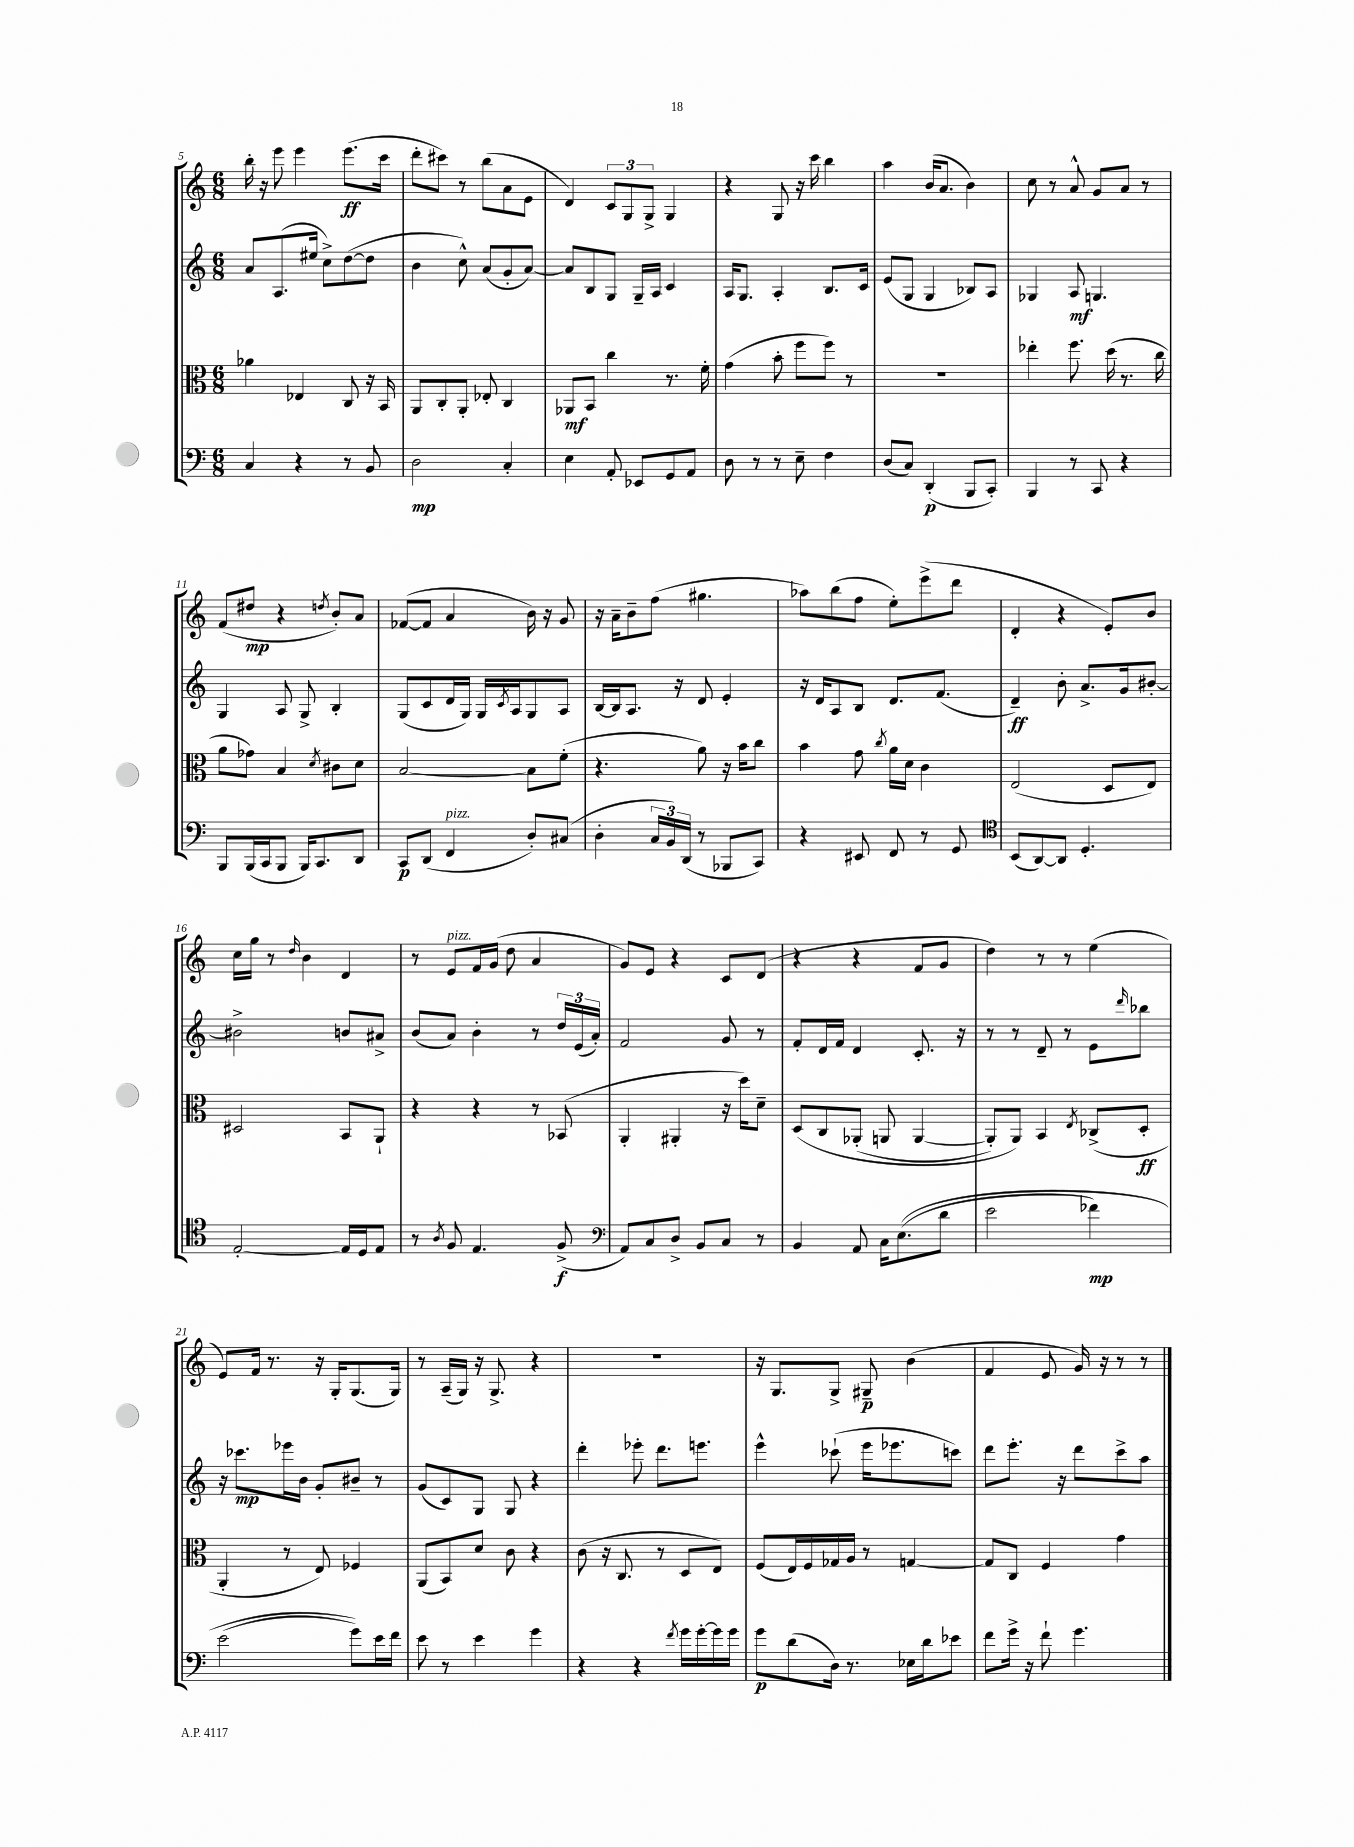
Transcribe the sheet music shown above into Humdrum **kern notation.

**kern	**kern	**kern	**kern
*staff4	*staff3	*staff2	*staff1
*clefF4	*clefC3	*clefG2	*clefG2
*k[]	*k[]	*k[]	*k[]
*M6/8	*M6/8	*M6/8	*M6/8
4C	4a-	8a	16bb'
.	.	.	16r
.	.	(8.A	8eee
4r	4E-	.	4eee
.	.	16ee#	.
.	.	8cc^)	.
8r	8C	([8dd	(8.eee
8BB	16r	8dd]	.
.	16BB	.	16ccc
=	=	=	=
2D	8AA	4b	8ddd'
.	8C'	.	8ccc#)
.	8AA'	8cc^^)	8r
.	8E-'	(8a	(8bb
4C'	4C	8g'	8a
.	.	[8a)	8e
=	=	=	=
4E	8AA-	8a]	4d)
.	8BB	8B	.
8AA'	4cc	8G	12c
.	.	.	12G
8EE-	.	16G~	.
.	.	.	12G^
.	.	16A	.
8GG	8.r	4c	4G
8AA	.	.	.
.	16f'	.	.
=	=	=	=
8D	(4g	16A	4r
.	.	8.G	.
8r	.	.	.
8r	8b'	4A'	8G
8E~	8ff	.	16r
.	.	.	16ccc
4F	8ff)	8.B	4bb
.	8r	.	.
.	.	16c	.
=	=	=	=
(8D	2.r	(8e	4aa
8C)	.	8G	.
(4DD'	.	4G	(16b
.	.	.	8.a
8BBB	.	8B-)	4b)
8CC')	.	8A	.
=	=	=	=
4BBB	4ee-'	4G-	8cc
.	.	.	8r
8r	8.ff	8A	8a^^
8CC	.	4.G	8g
.	(16dd	.	.
4r	8.r	.	8a
.	.	.	8r
.	16cc	.	.
=	=	=	=
8BBB	8a	4G	(8f
(16BBB	8g-)	.	8dd#
16CC	.	.	.
8BBB	4B	8A	4r
16BBB)	.	8G^	.
8.CC	.	.	.
.	8qd	.	8qdd
.	8c#	4B'	8b')
8DD	8d	.	8a
=	=	=	=
8CC	[2B	(8G	([8f-
(8DD	.	8c	8f-]
4FF	.	16d	4a
.	.	16G)	.
.	.	16G	.
.	.	8qc	.
.	.	16A	.
8D')	8B]	8G	16b)
.	.	.	16r
(8C#	(8f'	8A	8g
=	=	=	=
4D'	4.r	[16B	16r
.	.	16B]	16a~
.	.	8.A	8b~
24C	.	.	(8ff
24BB)	.	.	.
.	.	16r	.
(24DD	.	.	.
8r	8a)	8d	4.gg#
8BBB-	16r	4e'	.
.	16b	.	.
8CC)	8cc	.	.
=	=	=	=
4r	4b	16r	8aa-)
.	.	16d	.
.	.	8A	(8bb
8EE#	8g	8B	8ff
.	8qcc	.	.
8FF	16a	8.d	8ee')
.	16d	.	.
8r	4c	.	(8eee^
.	.	(8.f	.
8GG	.	.	8ddd
=	=	=	=
*clefC4	*	*	*
(8BB	(2E	4d~)	4d'
[8AA)	.	.	.
8AA]	.	8b'	4r
4.D'	.	8.a^	.
.	8D	.	8e')
.	.	16g	.
.	8E)	[8b#'	8b
=	=	=	=
[2E'	2D#	2b#^]	16cc
.	.	.	16gg
.	.	.	8r
.	.	.	16qqdd
.	.	.	4b
16E]	8BB	8b	4d
16D	.	.	.
8E	8AA`	8a#^	.
=	=	=	=
8r	4r	(8b	8r
8qA	.	.	.
8F	.	8a)	8e
4.E	4r	4b'	16f
.	.	.	(16g
.	.	.	8dd
.	8r	8r	4a
(8F^	(8BB-	24dd	.
.	.	(24e	.
.	.	24a')	.
=	=	=	=
*clefF4	*	*	*
8AA)	4AA'	2f	8g)
8C	.	.	8e
8D^	4AA#'	.	4r
8BB	.	.	.
8C	16r	8g	8c
.	16dd)	.	.
8r	8d~	8r	(8d
=	=	=	=
4BB	&(8D	8f'	4r
.	8C	16d	.
.	.	16f	.
8AA	(8AA-'	4d	4r
16C	8AA	.	.
&((8.E	.	.	.
.	[4AA	8.c'	8f
8d	.	.	8g
.	.	16r	.
=	=	=	=
2e	8AA'])	8r	4dd)
.	8AA&)	8r	.
.	4BB	8d~	8r
.	.	8r	8r
.	8qE	.	.
4f-)	(8C-^	8e	(4ee
.	.	16qqddd	.
.	8D'	8bb-	.
=	=	=	=
(2e	4AA'	16r	8e)
.	.	8.ccc-	.
.	.	.	16f
.	.	.	8.r
.	8r	16eee-	.
.	.	16b	.
.	8E)	8g'	16r
.	.	.	16G'
8g)&)	4F-	8b#~	(8.G
16e	.	8r	.
16f	.	.	16G)
=	=	=	=
8e	(8AA	(8g	8r
8r	8BB)	8c)	(16A~
.	.	.	16G)
4e	8d	8G	16r
.	.	.	8.G^
.	8c	8G	.
4g	4r	4r	4r
=	=	=	=
4r	(8c	4ddd'	2.r
.	16r	.	.
.	8.C	.	.
4r	.	8eee-'	.
.	8r	8.ddd	.
8qf	.	.	.
16g	8D	.	.
[16g'	.	8.eee	.
16g]	8E)	.	.
16g	.	.	.
=	=	=	=
8g	(8F	4eee^^	16r
.	.	.	8.G
(8d	16E)	.	.
.	16F	.	.
16D)	16G-	(8ccc-`	8G^
8.r	16A	.	.
.	8r	16eee	8G#~
.	.	8.eee-	.
16E-	[4G	.	(4b
16d	.	.	.
8e-	.	8ccc)	.
=	=	=	=
8f	8G]	8ddd	4f
16g^	8C	8.eee'	.
16r	.	.	.
8f`	4F	.	8e
.	.	16r	.
4.g	.	8ddd	16g)
.	.	.	16r
.	4g	8ccc^	8r
.	.	8aa	8r
==	==	==	==
*-	*-	*-	*-
